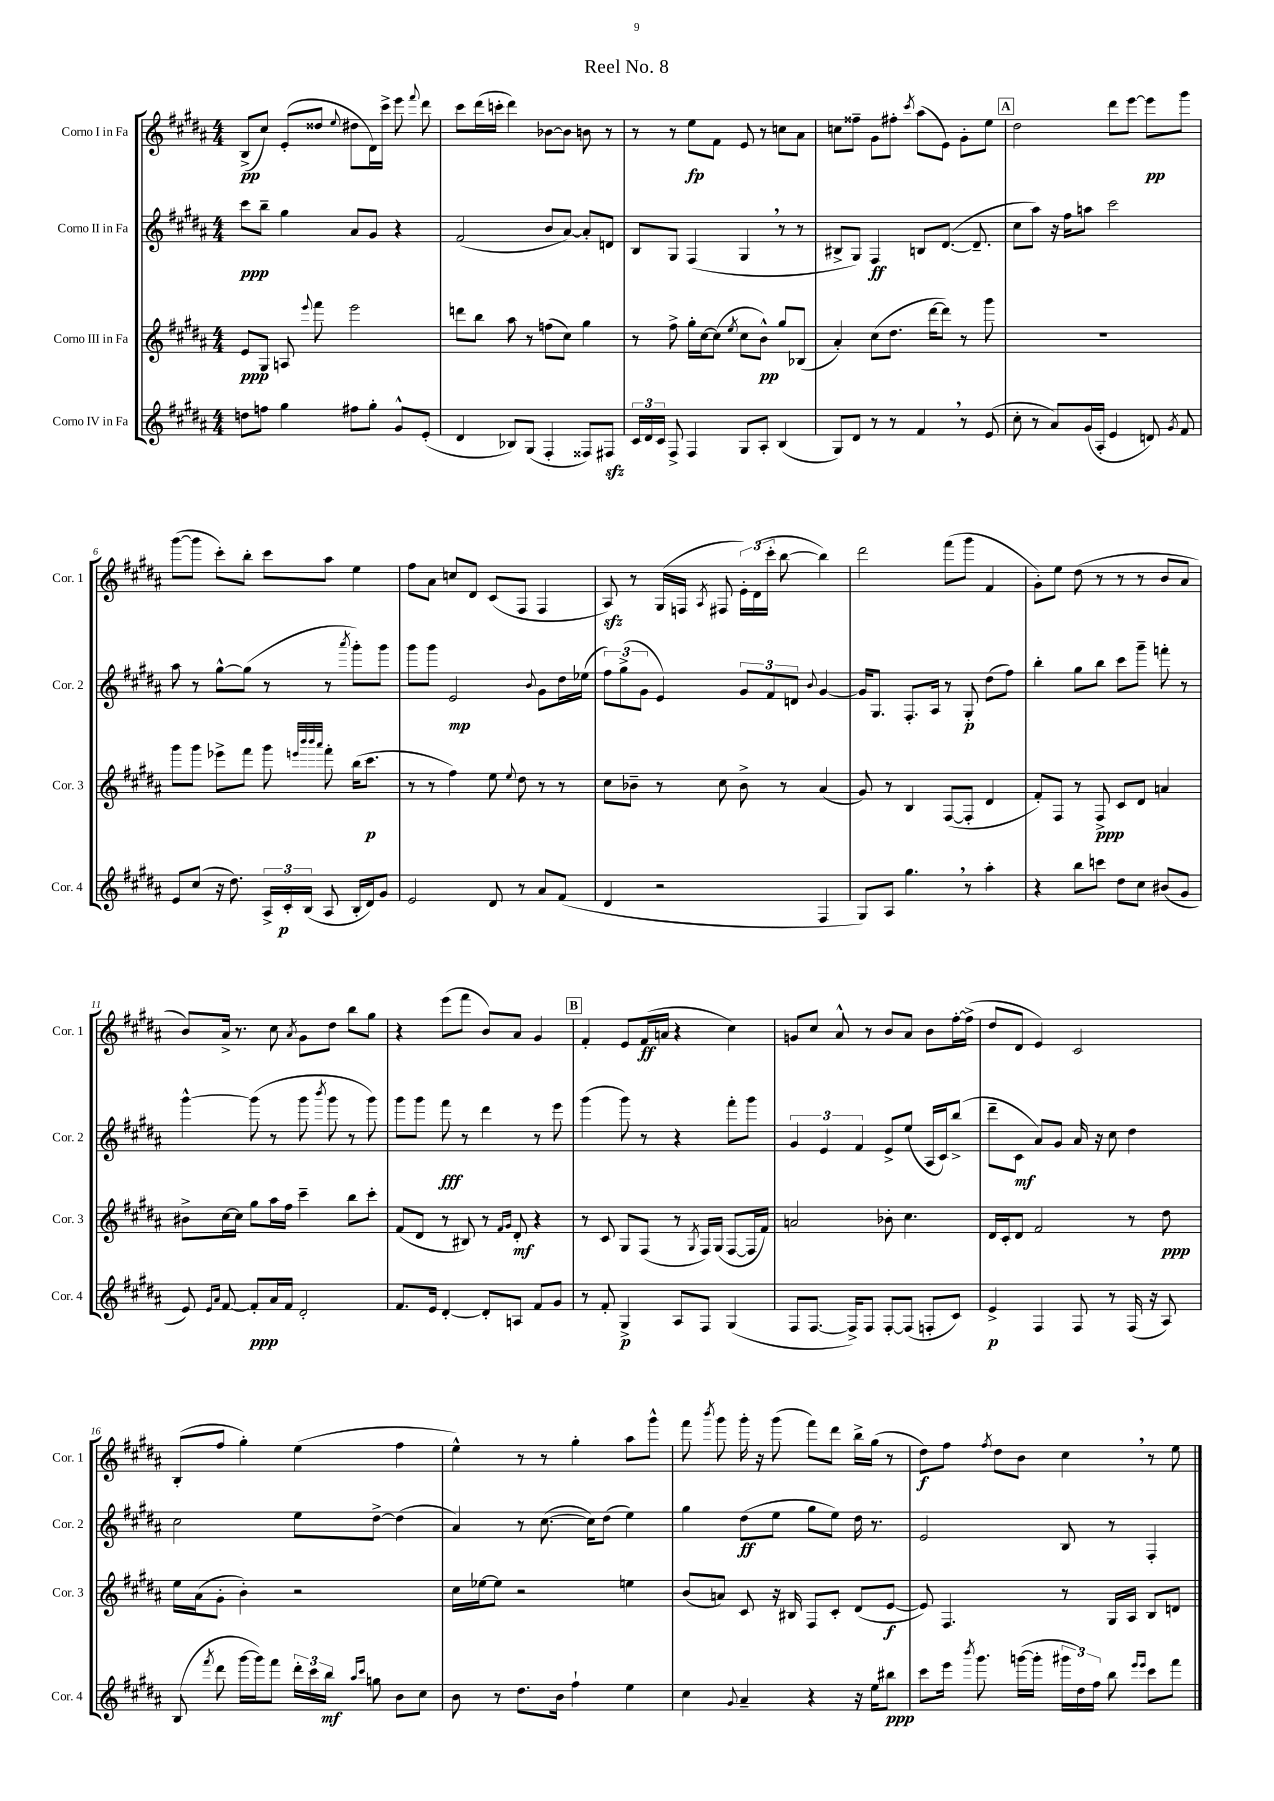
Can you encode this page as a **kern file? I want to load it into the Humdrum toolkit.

**kern	**kern	**kern	**kern
*staff4	*staff3	*staff2	*staff1
*clefG2	*clefG2	*clefG2	*clefG2
*k[f#c#g#d#a#]	*k[f#c#g#d#a#]	*k[f#c#g#d#a#]	*k[f#c#g#d#a#]
*M4/4	*M4/4	*M4/4	*M4/4
8dd\L	8e/L	8ccc#\L	(8B^/L
8ff\J	8G#/J	8bb~\J	8cc#/J)
4gg#\	8A/	4gg#\	(8e'/L
.	8qqeee/	.	.
.	8fff#\	.	8dd##/J
.	.	.	8qqee/
8ff#\L	2eee\	8a#/L	8dd#\L
8gg#'\J	.	8g#/J	16d#\L)
.	.	.	16ccc#^\JJ
8g#^^/L	.	4r	8eee\
.	.	.	8qqfff#/
(8e'/J	.	.	8ddd#\
=	=	=	=
4d#/	8ddd\L	(2f#/	8ccc#\L
.	8bb\J	.	(16ddd#\L
.	.	.	16ccc'\JJ
8B-/L)	8aa#\	.	4ddd#\)
(8G#/J	8r	.	.
4F#'/	(8ff\L	8b/L	[8b-\L
.	8cc#\J)	[8a#/J)	8b-\]J
8F##/L)	4gg#\	8a#'/]L	8b\
8F#/J	.	8d/J	8r
=	=	=	=
24c#/LL	8r	8B/L	8r
24d#/	.	.	.
24c#/JJ	.	.	.
8F#^/	8ff#^\	8G#/J	8r
4F#/	16gg#'\LL	(4F#/	8ee\L
.	[16cc#\J	.	.
.	(8cc#\]J	.	8f#\J
.	8qee/	.	.
8G#/L	8cc#\L	4G#/	8e/
8A#'/J	8b^^\J)	.	8r
(4B/	8gg#/L	8r	8cc\L
.	(8B-/J	8r	8a#\J
=	=	=	=
8G#/L)	4a#'/)	8B#^/L	8cc\L
8d#/J	.	8G#/J)	8ff##~\J
8r	(8cc#\L	4F#/	8g#\L
8r	8.dd#\J	.	8ff#'\J
.	.	.	8qccc#/
4f#/	.	8B/L	(8aa#\L
.	[16ddd#\LK	.	.
.	8ddd#\]J)	([8.d#/J	8e\J)
8r	8r	.	8g#'\L
.	.	8.d#~/]	.
(8e/	8ggg#\	.	8ee\J
=	=	=	=
8cc#'\	1r	8cc#\L	2dd#\
8r	.	8aa#\J)	.
8a#/L)	.	16r	.
.	.	16ff#\LK	.
(16g#/L	.	8aa\J	.
16A#'/JJ	.	.	.
4e/	.	2ccc#\	8ddd#\L
.	.	.	[8eee\J
8d/)	.	.	8eee\]L
8qg#/	.	.	.
8f#/	.	.	8ggg#\J
=	=	=	=
8e/L	8ggg#\L	8aa#\	([8ggg#\L
(8cc#/J	8ggg#\J	8r	8ggg#\]J
16r	8eee-^\L	[8gg#^^\L	8ccc#'\L)
8.dd#\)	.	.	.
.	8fff#\J	(8gg#\]J	8bb'\J
24A#^/LL	8ggg#\	8r	8ccc#\L
24c#'/	.	.	.
(24B/JJ	.	.	.
.	32qqeee/LLL	.	.
.	32qqbbb/	.	.
.	32qqbbb/	.	.
.	32qqaaa#/JJJ	.	.
8A#/	8fff#'\	8r	8aa#\J
.	.	8qaaa#/	.
16B'/LL	(16bb\LK	8ggg#'\L)	4ee\
16d#/J)	8.ccc#\J	.	.
8g#/J	.	8ggg#\J	.
=	=	=	=
2e/	8r	8ggg#\L	8ff#\L
.	8r	8ggg#\J	8a#\J
.	4ff#\)	2e/	8cc/L
.	.	.	8d#/J
8d#/	8ee\	.	(8c#/L
.	8qqee/	.	.
8r	8dd#\	.	8F#/J
.	.	8qqb/	.
8a#/L	8r	8g#\L	4F#/
(8f#/J	8r	16dd#\L	.
.	.	(16ee-\JJ	.
=	=	=	=
4d#/	8cc#\L	12ff#\L)	8A#/)
.	.	(12gg#^\	.
.	8b-~\J	.	8r
.	.	12g#\J	.
2r	8r	4e/)	(16G#/LL
.	.	.	16F/JJ
.	.	.	8qA#/
.	8cc#\	.	8F#/
.	8b-^\	12g#/L	24e'\LL)
.	.	.	(24d#\
.	.	12f#/	24ccc#'\JJ
.	8r	.	[8bb\
.	.	12d/J	.
.	.	8qqb/	.
4F#/	(4a#/	[4g#/	4bb\])
=	=	=	=
8G#/L)	8g#/)	16g#/]LK	2ddd#\
.	.	8.G#/J	.
8A#/J	8r	.	.
4.gg#\	4B/	8.F#'/L	.
.	.	16A#/Jk	.
.	([8F#/L	8r	(8fff#\L
8r	8F#'/]J	8G#'/	8ggg#\J
4aa#'\	4d#/	(8dd#\L	4f#/
.	.	8ff#\J)	.
=	=	=	=
4r	8f#'/L)	4bb'\	8g#'\L)
.	8F#/J	.	8ee\J
8bb\L	8r	8gg#\L	(8dd#\
8ccc\J	8F#^/	8bb\J	8r
8dd#\L	8c#/L	8ccc#\L	8r
8cc#\J	8d#/J	8ggg#~\J	8r
(8b#/L	4a/	8fff'\	8b/L
8g#/J	.	8r	8a#/J
=	=	=	=
8e/)	8b#^\L	[4ggg#^^\	8b/L)
16qqe/LL	.	.	.
16qqa#/JJ	.	.	.
[8f#/	[16cc#\L	.	16a#^/Jk
.	16cc#\]JJ	.	8.r
8f#'/]L	8gg#\L	(8ggg#\]	.
16a#/L	16aa#\L	8r	8cc#\
16f#/JJ	16ff#\JJ	.	.
.	.	.	8qa#/
2d#'/	4ccc#~\	8ggg#\	8g#\L
.	.	8qbbb/	.
.	.	8ggg#\	8dd#\J
.	8bb\L	8r	8bb\L
.	8ccc#'\J	8ggg#\)	8gg#\J
=	=	=	=
8.f#/L	(8f#/L	8ggg#\L	4r
.	8d#/J	8ggg#\J	.
16e/Jk	.	.	.
[4d#'/	8r	8fff#\	(8eee\L
.	8B#/)	8r	8fff#\J
8d#'/]L	8r	4ddd#\	8b/L)
.	16qqf#/LL	.	.
.	16qqg#/JJ	.	.
8A/J	8d#'/	.	8a#/J
8f#/L	4r	8r	4g#/
8g#/J	.	8eee\	.
=	=	=	=
8r	8r	(4ggg#\	4f#'/
8f#'/	8c#/	.	.
4G#^/	8G#/L	8ggg#\)	8e/L
.	(8F#/J	8r	(16f#/L
.	.	.	16a/JJ
8A#/L	8r	4r	4r
.	8qG#/	.	.
8F#/J	16F#/LL)	.	.
.	(16G#/JJ	.	.
(4G#/	[8F#/L	8fff#'\L	4cc#\)
.	16F#/]L	8ggg#\J	.
.	16f#/JJ)	.	.
=	=	=	=
8F#/L	2a/	6g#/	8g/L
[8.F#/J	.	.	8cc#/J
.	.	6e/	.
.	.	.	8a#^^/
16F#^/]LK)	.	.	.
.	.	6f#/	.
8F#/J	.	.	8r
[8F#'/L	8b-'\	8e^/L	8b/L
(8F#/]J	4.cc#\	(8ee/J	8a#/J
8F'/L	.	16A#/LL	8b\L
.	.	16c#/J)	.
8c#/J)	.	(8bb^/J	[16ff#'\L
.	.	.	(16ff#^\]JJ
=	=	=	=
4e^/	16d#/LL	8ddd#~\L	8dd#/L
.	16c#'/J	.	.
.	8d#/J	8c#\J	8d#/J
4F#/	2f#/	8a#/L)	4e/)
.	.	8g#/J	.
8F#/	.	16a#/	2c#/
.	.	16r	.
8r	.	8cc#\	.
(16F#/	8r	4dd#\	.
16r	.	.	.
8A#/)	8dd#\	.	.
=	=	=	=
(8B/	16ee\LL	2cc#\	(8B'/L
.	(16a#\J	.	.
8qfff#/	.	.	.
8ddd#\	8g#'\J	.	8ff#/J
[16ggg#\LL	4b'\)	.	4gg#'\)
16ggg#\]J)	.	.	.
8fff#\J	.	.	.
24ddd#'\LL	2r	8ee\L	(4ee\
24ccc#\	.	.	.
24bb\JJ	.	.	.
16qqaa#/LL	.	.	.
16qqccc#/JJ	.	.	.
8gg\	.	[8dd#^\J	.
8b\L	.	(4dd#\]	4ff#\
8cc#\J	.	.	.
=	=	=	=
8b\	16cc#\LL	4a#/)	4ee^^\)
.	[16ee-\J	.	.
8r	8ee-\]J	.	.
8.dd#\L	2r	8r	8r
.	.	([8.cc#\	8r
16b\Jk	.	.	.
4ff#`\	.	.	4gg#'\
.	.	16cc#\]LK)	.
.	.	(8dd#\J	.
4ee\	4ee\	4ee\)	8aa#\L
.	.	.	8ggg#^^\J
=	=	=	=
4cc#\	(8b/L	4gg#\	8fff#\
.	.	.	8qbbb/
.	8a/J)	.	8ggg#\
8qqg#/	.	.	.
4a#~/	8c#/	(8dd#\L	16ggg#'\
.	.	.	16r
.	16r	8ee\J	(8ggg#\
.	16B#/	.	.
4r	8F#/L	8gg#\L	8fff#\L)
.	8c#'/J	8ee\J)	8ddd#\J
16r	(8d#/L	16dd#\	16bb^\LL
16ee\LK	.	8.r	(16gg#\JJ
8bb#\J	[8e/J	.	8r
=	=	=	=
8ccc#\L	8e/])	2e/	8dd#\L)
16eee\Jk	4.F#/	.	8ff#\J
8qbbb/	.	.	.
8.ggg#\	.	.	.
.	.	.	8qff#/
.	.	.	8dd#\L
([16ggg\LL	.	.	8b\J
16ggg'\]JJ	.	.	.
24ggg#\LL	8r	8B/	4cc#\
24dd#\)	.	.	.
24ff#\JJ	.	.	.
8bb\	16G#/LL	8r	.
.	16A#/JJ	.	.
16qqeee/LL	.	.	.
16qqeee/JJ	.	.	.
8ccc#\L	8B/L	4F#'/	8r
8fff#\J	8d/J	.	8ee\
==	==	==	==
*-	*-	*-	*-
